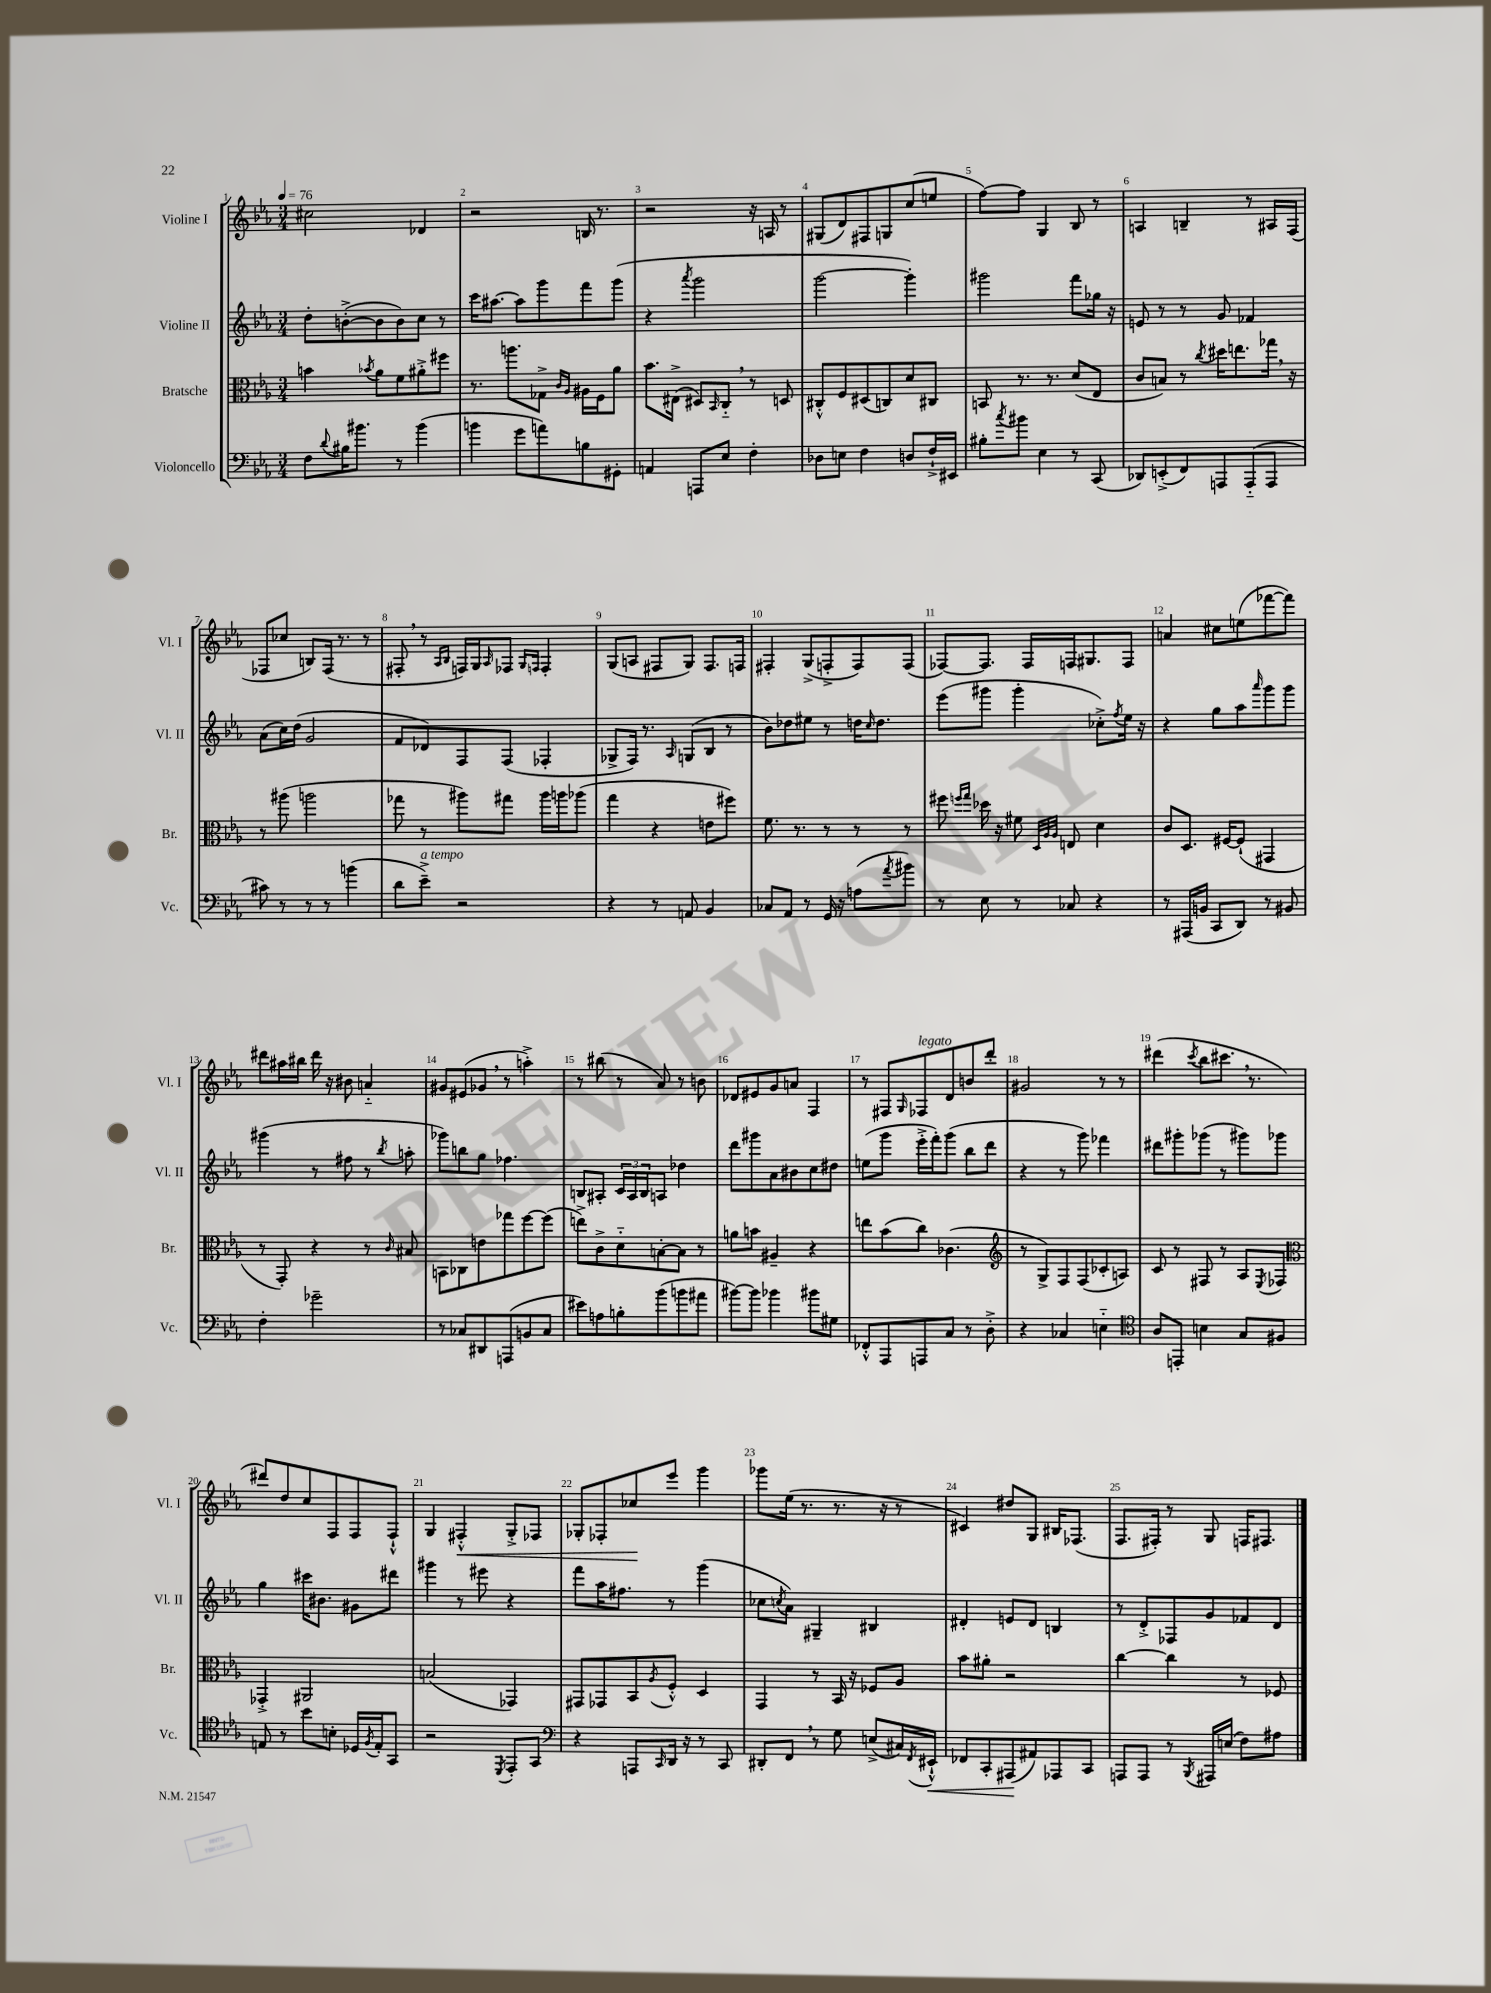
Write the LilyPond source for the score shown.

<<
\new StaffGroup <<
\new Staff = "s0" \with { instrumentName = "Violine I" shortInstrumentName = "Vl. I" } {
    \clef treble \key ees \major \numericTimeSignature \time 3/4 \tempo 4 = 76
    cis''2 des'4 |
    r2 b16 r8. |
    r2 r16 a16 r8 |
    gis8( d'8) fis8 g8 c''8( e''8 |
    f''8~) f''8 g4 bes8 r8 |
    a4 b4-- r8 ais16 f16( |
    fes8 ces''8 b8) fes16( r8. r8 |
    fis8-. \breathe r8 \grace { aes16 bes16 } f16) g16 \grace { aes16 } fes8 \grace { g16 f16 } f4-. |
    g8( a8 fis8 g8) fis8. f16 |
    fis4-. g8->( f8-.-> f8) f8( |
    fes8~) fes8. fes16 f16 gis8. f8 |
    a'4 cis''8 e''8( fes'''8~ fes'''8) |
    dis'''8 ais''16 bis''16 dis'''16 r16 bis'8 a'4-_ |
    gis'8 eis'8( ges'8 \breathe r8 a''4-.->) |
    r8 bis''8( r8 aes'8) r8 b'8 |
    des'8 eis'8 g'8 a'8 f4 |
    r8 fis8 \grace { g16 } fes8^\markup { \italic "legato" } d'8 b'8 d'''8-. |
    gis'2 r8 r8 |
    dis'''4( \acciaccatura { c'''8 } bes''8 cis'''8. \breathe r8. |
    dis'''8) d''8 c''8 f8 f8 f8-!-^ |
    g4 fis4-.-^\< g8-.-> fes8 |
    ges8-. fes8-. ces''8\! ees'''8 g'''4 |
    ges'''8 ees''16( r8. r8. r16 r8 |
    cis'4) dis''8 g8 bis16 fes8.( |
    f8. fis16-.) r8 g8 f16 fis8. \bar "|." |
}
\new Staff = "s1" \with { instrumentName = "Violine II" shortInstrumentName = "Vl. II" } {
    \clef treble \key ees \major \numericTimeSignature \time 3/4
    d''8-. b'8~-.->( b'8 b'8) c''8 r8 |
    c'''16 ais''8.~ ais''8 g'''8 f'''8 g'''8( |
    r4 \acciaccatura { aes'''8 } g'''2 |
    g'''2~ g'''4-.) |
    gis'''2 f'''8 ges''16 r16 |
    e'8 r8 r8 g'8 fes'4 |
    aes'8( c''16) d''16( g'2 |
    f'8 des'8) f8 f8( fes4-. |
    ges8-> f16) r8. \grace { aes16 } g8( bes8 r8 |
    bes'8) des''8 eis''8 r8 d''16 \grace { c''16 } d''8. |
    ees'''8( gis'''8 gis'''4-. ces''8-.->) \acciaccatura { f''8 } ees''16 r16 |
    r4 g''8 aes''8 \grace { aes'''16 } g'''8 g'''8 |
    gis'''4( r8 fis''8 r8 \acciaccatura { bes''8 } a''8-. |
    ges'''8) b''8 g''8 fes''4. |
    b8 ais8-. \tuplet 3/2 { c'16 ais16 b16 } a8 des''4 |
    d'''8 gis'''8 aes'8 bis'8 c''8 dis''8 |
    e''8( g'''8 ees'''16-.-> f'''16-.) g'''8( bes''8 d'''8 |
    r4 r8 g'''8) fes'''4 |
    dis'''8 gis'''8-. ges'''8( r8 gis'''8) ges'''8 |
    g''4 cis'''16 bis'8. gis'8 dis'''8 |
    gis'''4 r8 eis'''8 r4 |
    f'''8 aes''16 fis''8. r8 g'''4( |
    ces''8 \acciaccatura { c''8 } aes'8) gis4-- bis4 |
    dis'4-. e'8 dis'8 b4 |
    r8 d'8-.-> fes8 g'8 fes'8 d'8 \bar "|." |
}
\new Staff = "s2" \with { instrumentName = "Bratsche" shortInstrumentName = "Br." } {
    \clef alto \key ees \major \numericTimeSignature \time 3/4
    b'4 \acciaccatura { bes'8 } aes'8 f'8 ais'8-.-> fis''8 |
    r8. a''8. ges8-> \grace { c'16 aes16 } ais16 f16 aes'8 |
    bes'8. eis16->( dis8) \grace { bes,16 } c8-_ \breathe r8 d8 |
    cis8-.-^ f8 dis8( c8) d'8 cis8 |
    b,8 r8. r8. d'8( ees8 |
    c'8 b8) r8 \acciaccatura { c''8 } dis''16 e''8. ges''16 \breathe r16 |
    r8 ais''8( a''2 |
    ges''8 r8 ais''8) gis''8 ais''16 a''16 aes''8( |
    g''4 r4 e'8 fis''8) |
    f'8. r8. r8 r8 r8 |
    fis''8 \grace { f''16 g''16 } des''16 r16 fis'8 \grace { d32 aes32 aes32 } e8 d'4 |
    c'8 d8. fis16~ fis8-!( gis,4 |
    r8 g,8-.) r4 r8 \grace { c'16 } bis8 |
    b,8 ces8 e'8 ges''8 f''8~ f''8( |
    e''8->) c'8-> d'8-_ b8~-. b8 r8 |
    a'8 b'8 ais4-- r4 |
    e''8 bes'8( c''8) ces'4.( |
    \clef treble r8 g8->) f8 f8( ces'8-. a8) |
    c'8 r8 fis8 r8 aes8 \acciaccatura { ees8 } fes8 |
    \clef alto ges,4-.-> ais,2 |
    b2( ges,4) |
    gis,8 ges,8 bes,8 \acciaccatura { aes8 } f8-.-^ d4 |
    g,4 r8 bes,16 r16 fes8 aes8 |
    bes'8 ais'8-. r2 |
    c''4~ c''4 r8 fes8 \bar "|." |
}
\new Staff = "s3" \with { instrumentName = "Violoncello" shortInstrumentName = "Vc." } {
    \clef bass \key ees \major \numericTimeSignature \time 3/4
    f8 \appoggiatura { d'8 } bis16 bis'8. r8 bis'4( |
    b'4 g'8 a'8) b8 gis,8-. |
    a,4 a,,8 ees8 f4-. |
    des8 e8 f4 d8 f16-!-> eis,16 |
    bis8-. \acciaccatura { c''8 } bis'8 ees4 r8 c,8( |
    des,8) e,8-.->( f,8) a,,8 a,,8-_( a,,8 |
    cis'8) r8 r8 r8 b'4( |
    d'8 ees'8--->^\markup { \italic "a tempo" }) r2 |
    r4 r8 a,8 bes,4 |
    ces8 aes,8 r8 g,16 r16 a8( \acciaccatura { aes'8 } bis'8) |
    r8 ees8 r8 ces8 r4 |
    r8 ais,,16( b,16 c,8 d,8) r8 bis,8 |
    f4-. ges'2-- |
    r8 ces8 dis,8 a,,8( b,8 ces8 |
    eis'8) a8 b8-. bes'8( b'8 ais'8 |
    bis'8~) bis'8 bes'4 bis'8 gis8 |
    fes,8-.-^ aes,,8 a,,8 c8 r8 d8-.-> |
    r4 ces4 e4-_ |
    \clef tenor aes8 e,8-. b4 g8 fis8 |
    e8 r8 bes'8 b8-. des16 \acciaccatura { f8 } e16-. g,8 |
    r2 \acciaccatura { d,8 } ees,8-. g,8 |
    \clef bass r4 a,,8 \grace { c,16 } d,16 r16 r8 c,8 |
    dis,8-. f,8 \breathe r8 g8 e8->( cis16) \acciaccatura { f,8 } eis,16-!-^\< |
    fes,8 c,8-. ais,,8\!( ais,8) aes,,8 c,8 |
    a,,8 a,,8 r8 \acciaccatura { bes,,8 } ais,,16 e16( f8) ais8 \bar "|." |
}
>>
>>
\layout { \context { \Score \override BarNumber.break-visibility = ##(#f #t #t) barNumberVisibility = #all-bar-numbers-visible } }
